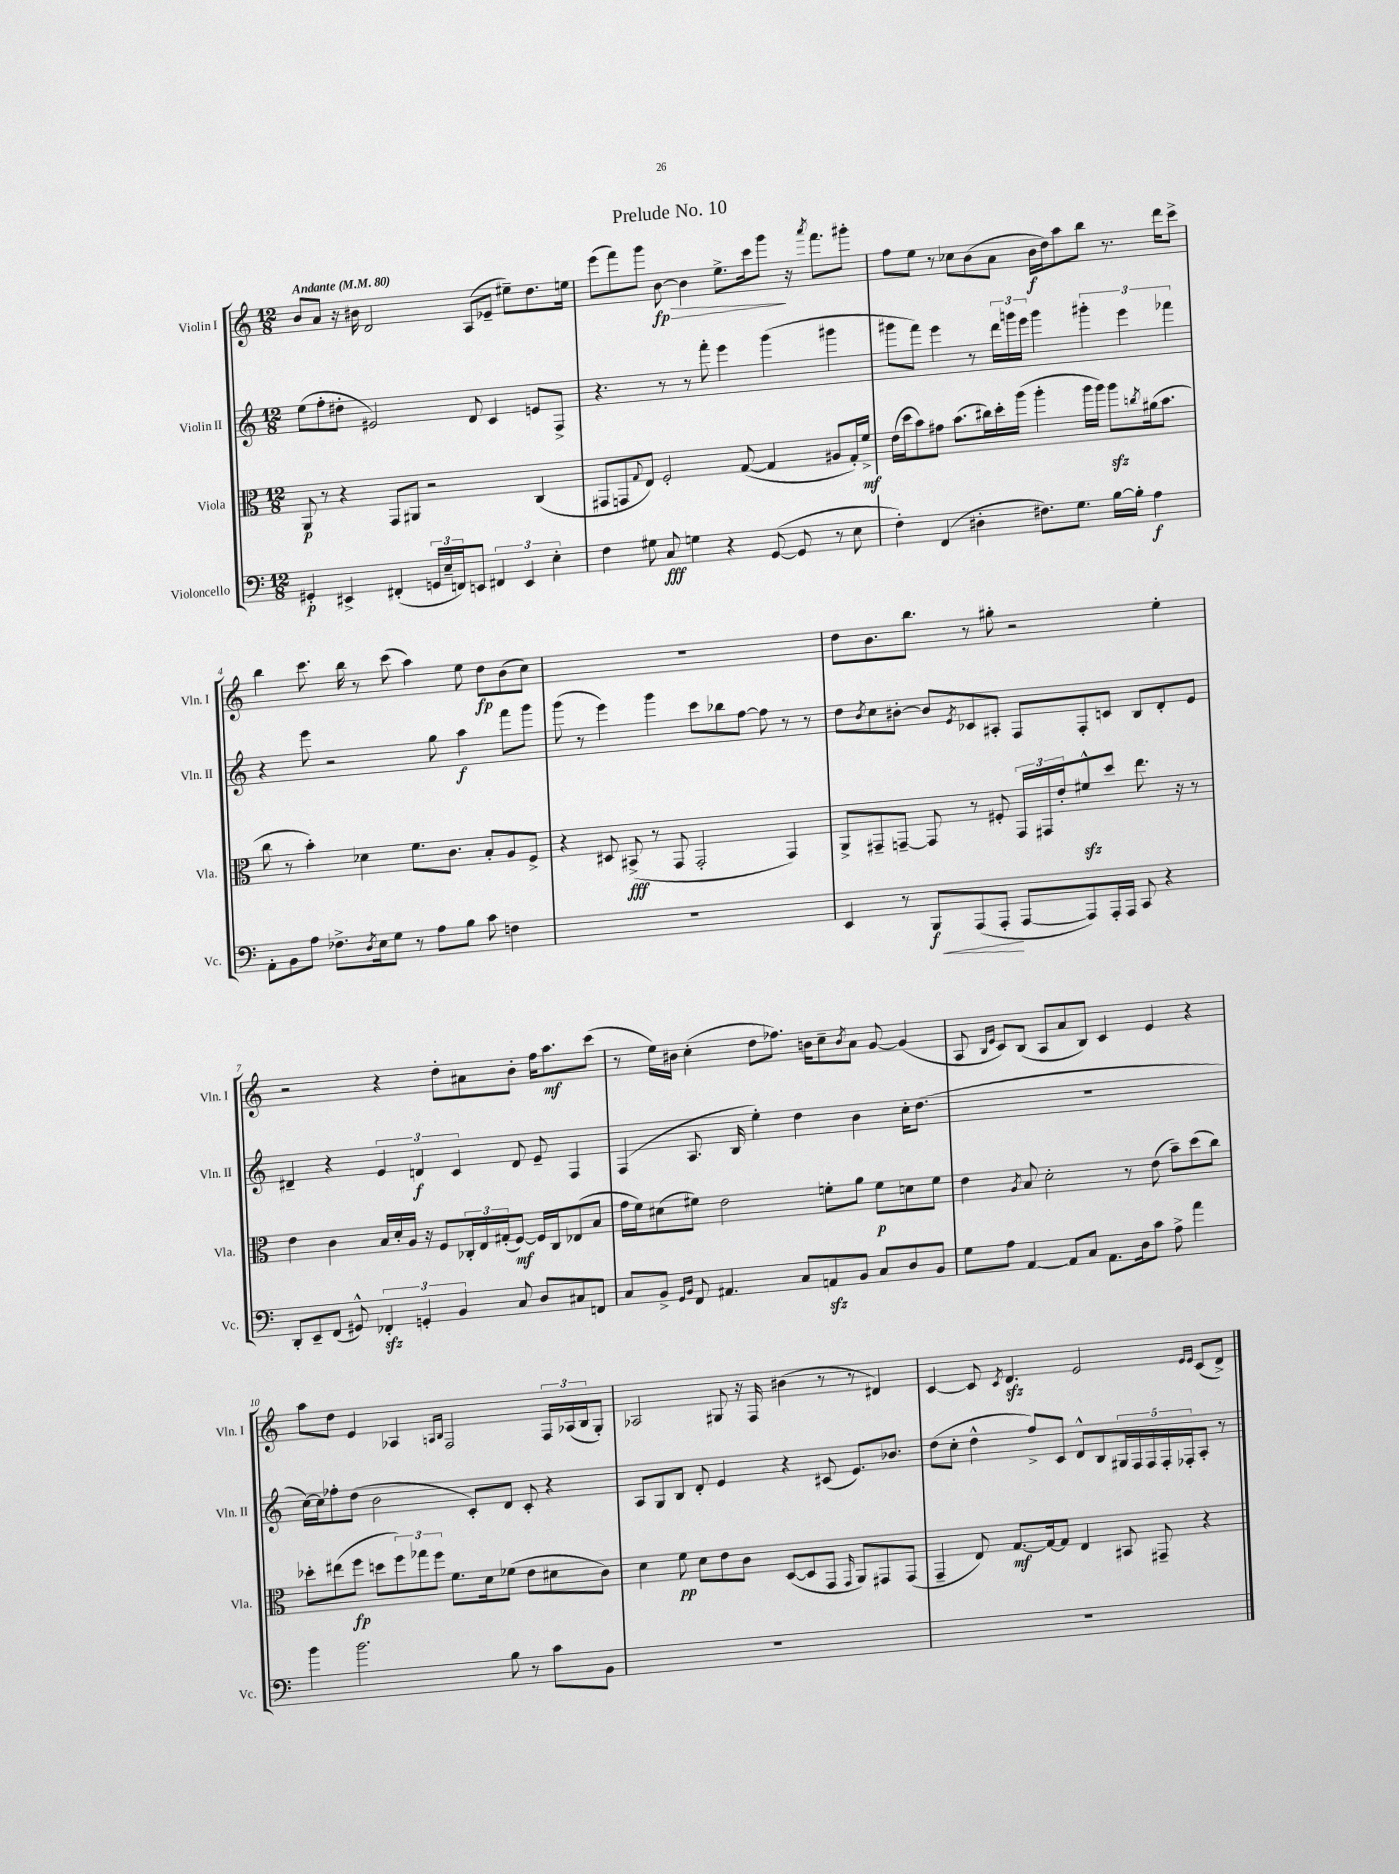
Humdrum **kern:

**kern	**kern	**kern	**kern
*staff4	*staff3	*staff2	*staff1
*clefF4	*clefC3	*clefG2	*clefG2
*k[]	*k[]	*k[]	*k[]
*M12/8	*M12/8	*M12/8	*M12/8
*MM80	*MM80	*MM80	*MM80
4GG#'	8AA	(8ee	8b
.	8r	8ff'	8a
4EE#^	4r	8dd#'	16r
.	.	.	16b#
.	.	2e#)	2d
(4FF#'	8GG	.	.
.	8AA#	.	.
24GG	2r	.	.
24E~	.	.	.
24FF)	.	.	.
8EE	.	8d	(8A
6FF#	.	4c	8e-~
.	.	.	8ee#~)
6EE	.	.	.
.	(4C	8e	8.dd
6E'	.	.	.
.	.	8F^	.
.	.	.	16ee
=	=	=	=
4F	8GG#	4.r	(8eee
.	8GG	.	8fff)
.	8qqG	.	.
8G#	8E)	.	8ggg
8C	2F'	8r	[8b
4G	.	8r	4b]
.	.	8fff'	.
4r	.	4eee	8.ee^
.	([8G	.	.
.	.	.	16ccc
([8GG	4G]	(4ggg	8ggg
8GG]	.	.	16r
.	.	.	8qaaa
.	.	.	8.fff
8r	8A#	4ggg#	.
8E	16G')	.	8ggg#'
.	16f^	.	.
=	=	=	=
4F')	(16e	8ggg#	8ff
.	16dd	.	.
.	8b)	8fff)	8ee
(4FF	8g#	4eee	8r
.	(8.b	.	8cc-
4D#'	.	8r	(8b
.	16cc#)	.	.
.	16dd'	24ddd	8a
.	.	24ggg	.
.	(16aa	.	.
.	.	24eee	.
8.F#)	4aa'	4ggg	16b
.	.	.	16dd)
.	.	.	8aa
8.G	.	.	.
.	16aa	6ggg#'	8bb
.	16aa)	.	.
[16B	8aa	.	8.r
.	.	6eee	.
16B']	.	.	.
.	8qcc	.	.
4A	(16a#	.	.
.	8.b	.	16ddd
.	.	6fff-	.
.	.	.	8ccc^
=	=	=	=
8AA'	8cc	4r	4bb
8BB	8r	.	.
8A	4b')	8eee	8.ccc
8.F-^	.	2r	.
.	.	.	16bb
.	4d-	.	8r
8qD	.	.	.
16E	.	.	.
8G	.	.	(8ccc
8r	8.f	.	4aa)
8A	.	8gg	.
.	8.c	.	.
8B	.	4aa	8ee
8c	8B'	.	8dd
4F	8A	8fff	(8b
.	8F^	8ggg	8cc)
=	=	=	=
1.r	4r	(8ggg	1.r
.	.	8r	.
.	8D#	4eee)	.
.	(8BB#^	.	.
.	8r	4ggg	.
.	8GG	.	.
.	2GG'	8ccc	.
.	.	8bb-	.
.	.	[8ff	.
.	.	8ff]	.
.	4GG)	8r	.
.	.	8r	.
=	=	=	=
4EE	8AA^	8dd	8dd
.	.	8qb	.
.	8GG#~	8cc	8.b
8r	[8GG~	[8b#'	.
.	.	.	8.bb
8BBB	8GG]	8b#]	.
.	.	8qe	.
(8AAA	8r	8c-	8r
8AAA'	8F#'	8A#'	8gg#'
[8AAA	24GG	8F	2r
.	24GG#	.	.
.	24e'	.	.
8AAA])	8f#^^	8F'	.
16AAA'	8dd	8c	.
16AAA	.	.	.
8CC	8.ee	8B	.
4r	.	8d'	4ee'
.	16r	.	.
.	8r	8e	.
=	=	=	=
8DD'	4e	4d#~	2r
8EE~	.	.	.
(8FF	4c	4r	.
8GG#^^)	.	.	.
6FF-'	16B	6e	4r
.	16d'	.	.
.	16A	.	.
6GG'	.	6d	.
.	16r	.	.
.	8F	.	8dd'
6BB	.	6c	.
.	24C-'	.	8a#
.	24E	.	.
.	(24G#'	.	.
8C	[8F)	8d	8b'
8D	16F]	8e~	16ff
.	16C-	.	8.aa
8C#	(8E-	4F	.
8FF	8B	.	(8ccc
=	=	=	=
8C	16g	(4F	8r
.	16f)	.	.
8BB^	(8d#	.	16ee)
.	.	.	16b#
16qqGG	.	.	.
16qqBB	.	.	.
8FF	8f#)	8.A	(4cc'
4.AA#	2e	.	.
.	.	16B	.
.	.	4ee')	8dd
.	.	.	8.ff-)
8C	.	4dd	.
.	.	.	16b
8AA	8f'	.	8cc~
.	.	.	8qb
8BB	8a	4b	8a
8C	8f	.	[8g
8D	8d	16cc'	(4g]
.	.	(8.dd	.
8BB	8f	.	.
=	=	=	=
8G	4e	1.r	8A
.	.	.	16qqB
.	.	.	16qqe
8A	.	.	8c)
.	8qA	.	.
[4AA	8B	.	(8B
.	2d'	.	8A
8AA]	.	.	8a
8C	.	.	8B)
8.AA	.	.	4c
.	8r	.	.
16D	.	.	.
8c	(8e	.	4e
8A^	8b~)	.	.
4a	(8dd	.	4r
.	8cc)	.	.
=	=	=	=
4b	8dd-'	[16cc)	8aa
.	.	16cc]	.
.	(8ee#	8ff-'	8dd
2.b	8ff	(8dd	4e
.	8dd	2b	.
.	12ff)	.	4A-
.	12gg-	.	.
.	12ff	.	.
.	.	.	16qqA
.	.	.	16qqB
.	8.f	.	2F
.	.	8c')	.
.	16d	.	.
8B	(8f-	8d	.
8r	8e	8c'	.
8c	8d#	4r	24F
.	.	.	(24A-
.	.	.	24B
8BB	8c)	.	8G')
=	=	=	=
1.r	4d	8A	2A-
.	.	8G	.
.	8f	8B	.
.	8d	8d'	.
.	8e	4e	8G#
.	8c	.	16r
.	.	.	16F
.	([8D	4r	(4b#
.	8D]	.	.
.	8GG	(8c#	8r
.	16qqGG	.	.
.	8AA)	8.e)	8r
.	8GG#	.	4d#)
.	.	8.b-	.
.	(8GG#	.	.
=	=	=	=
1.r	4GG~	(8dd	[4c
.	.	8cc'	.
.	8E)	4dd^^	8c]
.	.	.	8qc
.	[8.G	.	4.d
.	.	8ff^)	.
.	16G_	.	.
.	8G]	8c	.
.	4E	8d^^	2e
.	.	8B	.
.	8BB#	20G#	.
.	.	20F	.
.	.	20F	.
.	8GG#~	.	.
.	.	20F'	.
.	.	20F-'	.
.	.	.	16qqe
.	.	.	16qqe
.	4r	8A'	(8c
.	.	8r	8d^)
==	==	==	==
*-	*-	*-	*-
